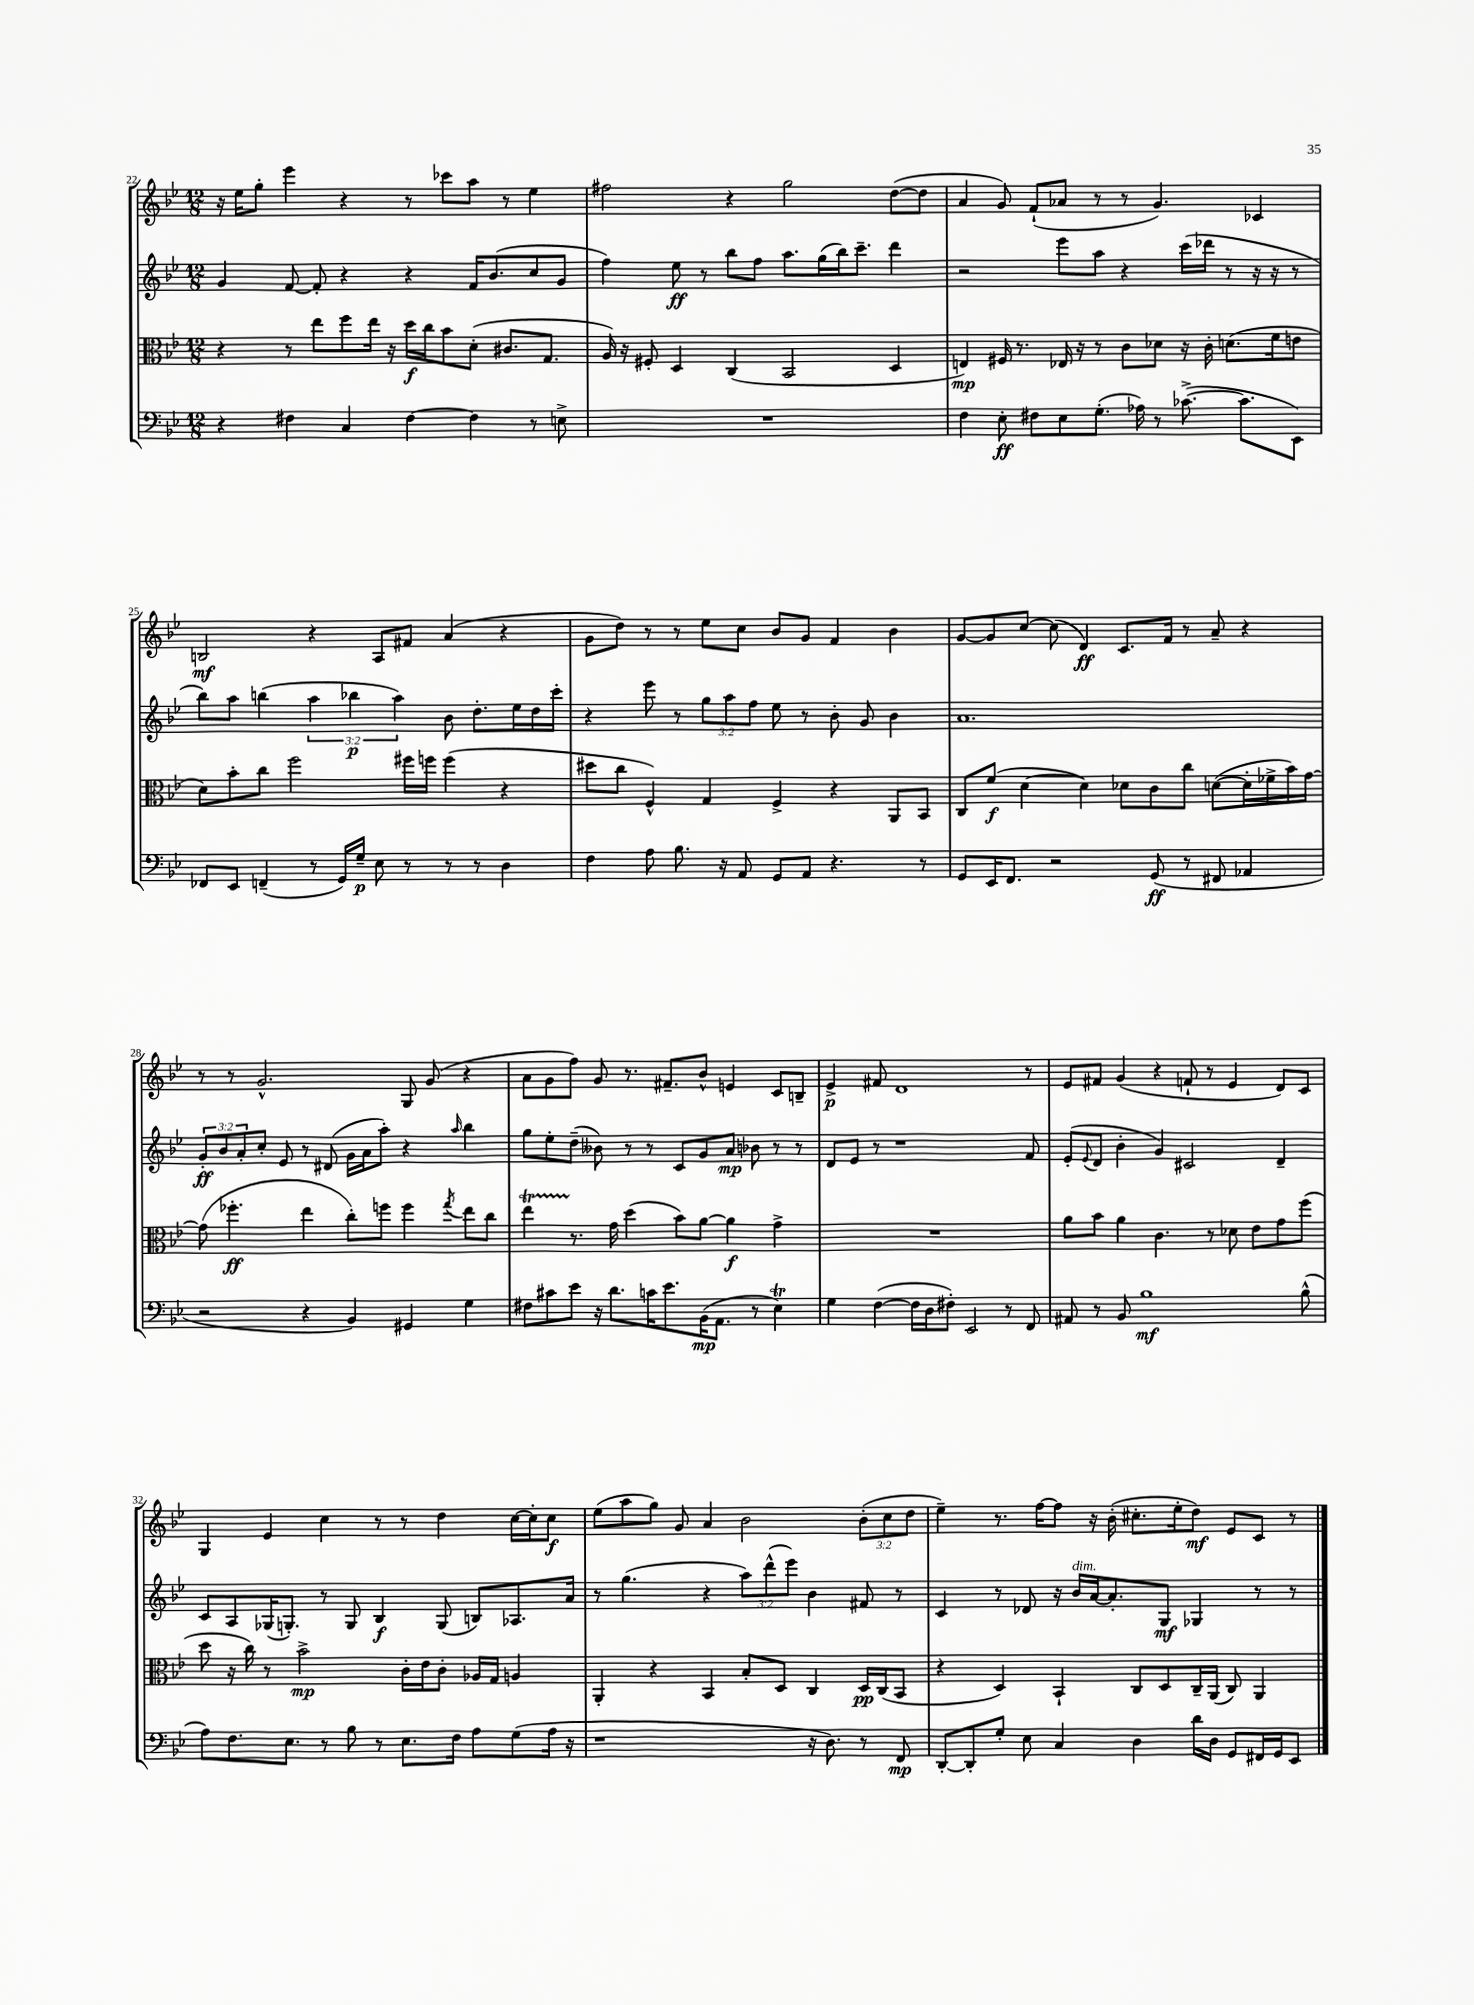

**kern	**kern	**kern	**kern
*staff4	*staff3	*staff2	*staff1
*clefF4	*clefC3	*clefG2	*clefG2
*k[b-e-]	*k[b-e-]	*k[b-e-]	*k[b-e-]
*M12/8	*M12/8	*M12/8	*M12/8
4r	4r	4g	16r
.	.	.	16ee-
.	.	.	8gg'
4F#	8r	[8f	4eee-
.	8ee-	8f']	.
4C	8ff	4r	4r
.	16ee-	.	.
.	16r	.	.
[4F#	16dd	4r	8r
.	16cc	.	.
.	8b-	.	8ccc-
4F#]	(8d'	16f	8aa
.	.	(8.b-	.
.	8.c#	.	8r
8r	.	8cc	4ee-
.	8.G	.	.
8E^	.	8g	.
=	=	=	=
1.r	16A)	4ff)	2ff#
.	16r	.	.
.	8F#'	.	.
.	4D	8ee-	.
.	.	8r	.
.	(4C	8bb-	4r
.	.	8ff	.
.	2BB-	8.aa	2gg
.	.	(16gg	.
.	.	16bb-)	.
.	.	8.ccc~	.
.	4D	4ddd	([8dd
.	.	.	8dd]
=	=	=	=
4F	4E)	2r	4a
8E-'	16F#	.	8g)
.	8.r	.	.
8F#	.	.	(8f`
8E-	16E-	8eee-	8a-
.	16r	.	.
(8.G'	8r	8aa	8r
.	8c	4r	8r
16A-)	.	.	.
8r	8d-	.	4.g)
([8.c-^	16r	(16ccc	.
.	16c'	16ddd-	.
.	(8.d	8r	.
8.c-]	.	.	.
.	.	16r	4c-
.	16f	16r	.
8EE-)	8e	8r	.
=	=	=	=
8FF-	8d)	8bb-)	2B
8EE-	8b-'	8aa	.
(4FF~	8cc	(4bb	.
.	2ff	.	.
8r	.	6aa	4r
16GG)	.	.	.
.	.	6bb-	.
16G~	.	.	.
8E-	.	.	8A
.	.	6aa)	.
8r	16ff#	.	8f#
.	16ff	.	.
8r	(4ff	8b-	(4a
8r	.	8.dd'	.
4D	4r	.	4r
.	.	16ee-	.
.	.	16dd	.
.	.	16ccc'	.
=	=	=	=
4F	8dd#	4r	8g
.	8cc	.	8dd)
8A	4F^^)	8eee-	8r
8.B-	.	8r	8r
.	4G	12gg	8ee-
16r	.	.	.
.	.	12aa	.
8AA	.	.	8cc
.	.	12ff	.
8GG	4F^	8ee-	8b-
8AA	.	8r	8g
4.r	4r	8b-'	4f
.	.	8g	.
.	8AA	4b-	4b-
8r	8BB-	.	.
=	=	=	=
8GG	8C	1.a	[8g
16EE-	(8f	.	8g]
8.FF	.	.	.
.	[4d	.	[8cc
2r	.	.	(8cc]
.	4d])	.	4d)
.	8d-	.	8.c
(8GG	8c	.	.
.	.	.	16f
8r	8cc	.	8r
8FF#	([8d	.	8a~
4AA-	16d']	.	4r
.	16f-^	.	.
.	16b-)	.	.
.	[16g	.	.
=	=	=	=
2r	(8g]	12g'	8r
.	.	12b-	.
.	4.ff-'	.	8r
.	.	12a'	.
.	.	8cc'	2.g^^
.	.	8e-	.
4r	4ee-	8r	.
.	.	(8d#	.
4BB-)	8cc')	16g	.
.	.	16a	.
.	8ff	8aa')	.
4GG#	4ff	4r	8G
.	.	.	(8g
.	8qgg	16qqaa	.
4G	8ee-	4bb-	4r
.	8cc	.	.
=	=	=	=
8F#	4ee-	8gg	8a
8c#	.	8ee-'	8g
8e-	8.r	(8dd~	8ff)
16r	.	8b--)	8g
8.d	16g	.	.
.	(4dd	8r	8.r
16c	.	8r	.
8.e-	.	.	8.f#~
.	8b-)	8c	.
(16BB-	[8a	8g	8b-^^
8.AA	.	.	.
.	4a]	8a	4e
8r	.	8b-	.
4E-)	4g^	8r	8c
.	.	8r	8B~
=	=	=	=
4G	1.r	8d	4e-^
.	.	8e-	.
([4F	.	8r	8f#
.	.	1r	1d
16F]	.	.	.
16D	.	.	.
8F#')	.	.	.
2EE-	.	.	.
8r	.	.	.
8FF	.	8f	8r
=	=	=	=
8AA#	8a	(8e-'	8e-
.	.	8qqe-	.
8r	8b-	8d	8f#
8BB-	4a	4b-'	(4g
1B-	.	.	.
.	4.c	4g)	4r
.	.	2c#	8f`
.	8r	.	8r
.	8d-	.	4e-
.	8e-	.	.
.	8g	4d~	8d)
(8B-^^	(8ff	.	8c
=	=	=	=
8A)	8dd	8c	4G
8.F	16r	8A	.
.	16cc)	.	.
.	8r	(16G-	4e-
8.E-	.	8.G')	.
.	2b-^	.	.
8r	.	8r	4cc
8B-	.	8G	.
8r	.	4B-	8r
8.E-	16c'	.	8r
.	16e-	.	.
.	8c'	(8G	4dd
16F	.	.	.
8A	16A-	8B)	.
.	16G	.	.
(8G	4A	8.A-	[16cc
.	.	.	16cc']
16A	.	.	8cc
16r	.	16a	.
=	=	=	=
1r	4AA'	8r	(8ee-
.	.	(4.gg	8aa
.	4r	.	8gg)
.	.	.	8g
.	4BB-	4r	4a
.	8B-'	12aa)	2b-
.	.	(12ddd^^	.
.	8D	.	.
.	.	12eee-)	.
16r	4C	4b-	.
8.D)	.	.	.
8r	16D	8f#	(12b-'
.	(16C	.	.
.	.	.	12cc
8FF	8BB-	8r	.
.	.	.	12dd
=	=	=	=
[8DD'	4r	4c	4ee-~)
8DD']	.	.	.
8G'	4D)	8r	8.r
8E-	.	8d-	.
.	.	.	[16ff
4C	4BB-`	16r	8ff]
.	.	16b-	.
.	.	[16a	16r
.	.	8.a']	(16b-'
4D	8C	.	8.cc#'
.	8D	8G	.
.	.	.	16ee-'
16d	16C~	4G-	8dd)
16D	(16AA	.	.
8GG	8C)	.	8e-
16FF#	4AA	8r	8c
16GG	.	.	.
8EE-	.	8r	8r
==	==	==	==
*-	*-	*-	*-
